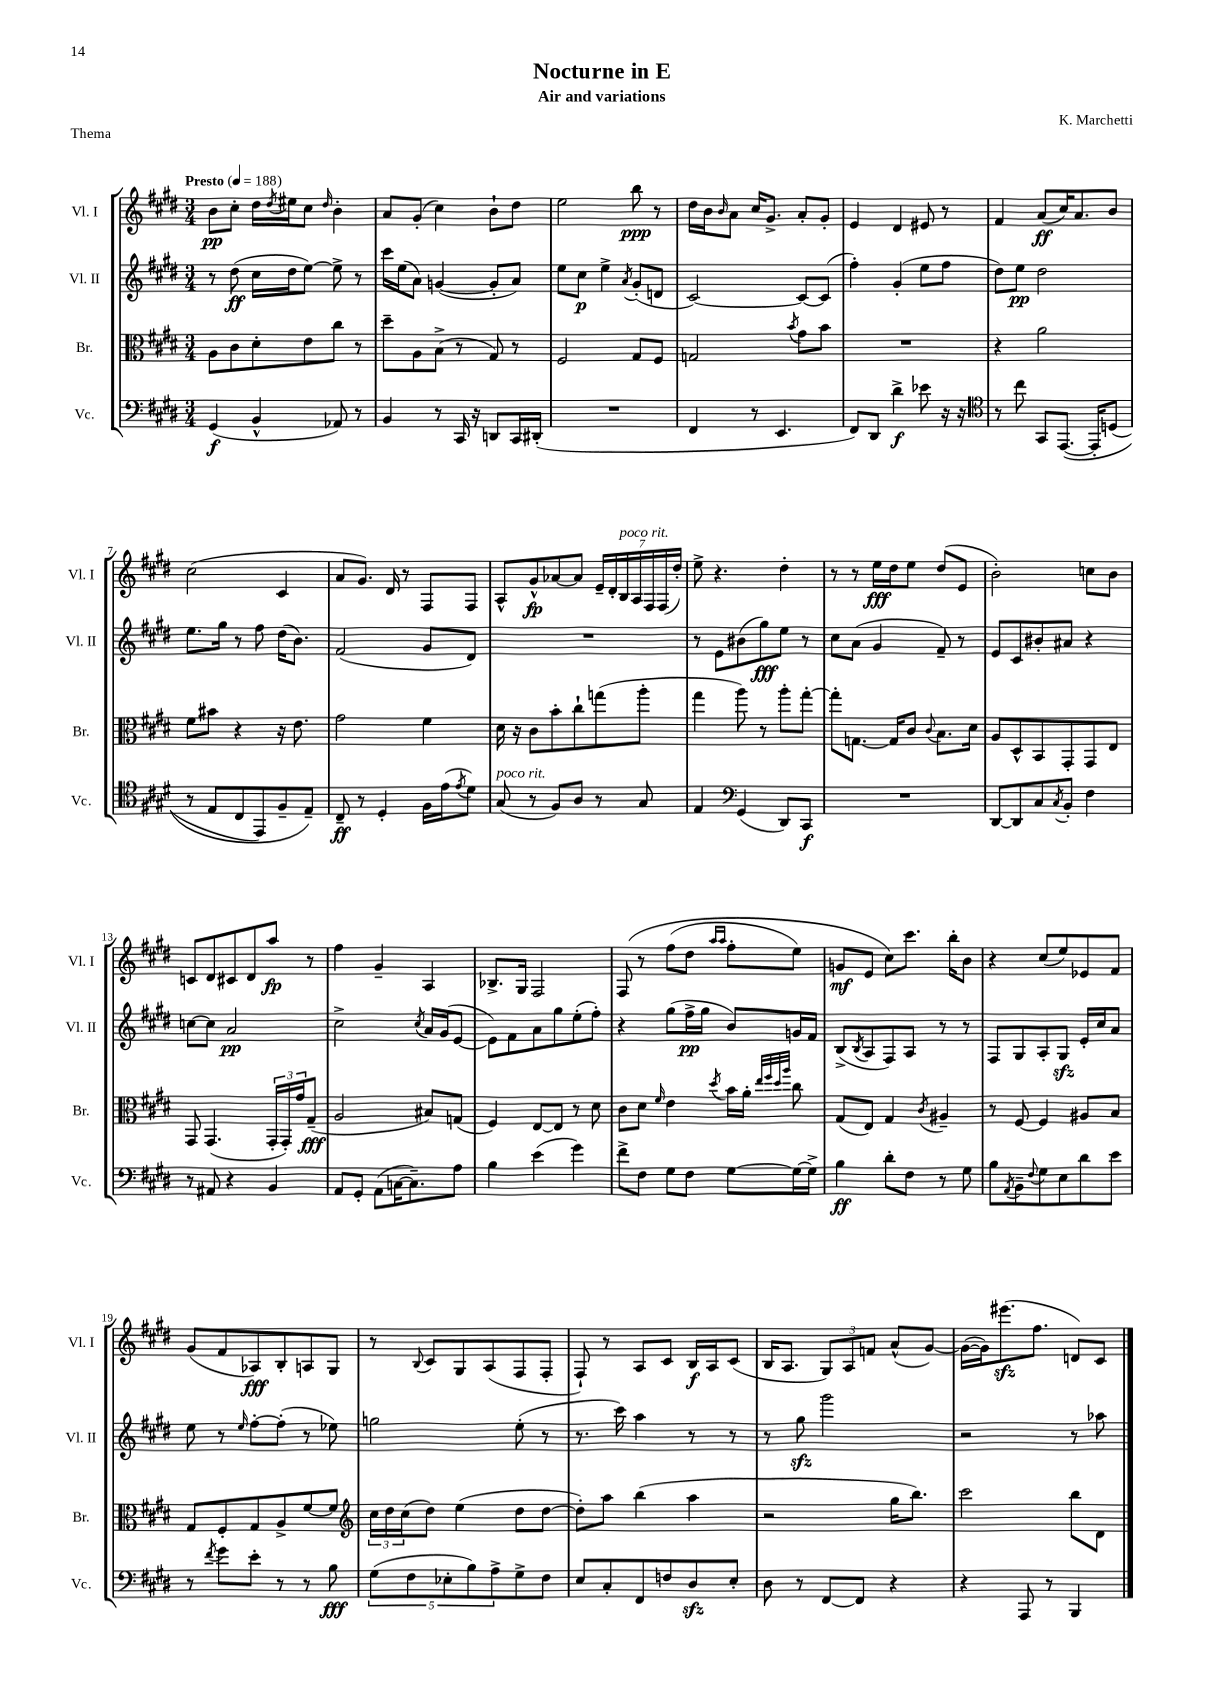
\header { title = "Nocturne in E" composer = "K. Marchetti" subtitle = "Air and variations" piece = "Thema" }
<<
\new StaffGroup <<
\new Staff = "s0" \with { instrumentName = "Vl. I" shortInstrumentName = "Vl. I" } {
    \clef treble \key e \major \numericTimeSignature \time 3/4 \tempo "Presto" 4 = 188
    b'8\pp cis''8-. dis''16 \acciaccatura { dis''8 } eis''16 cis''8 \grace { dis''16 } b'4-. |
    a'8 gis'8-.( cis''4) b'8-! dis''8 |
    e''2 b''8\ppp r8 |
    dis''16 b'16 \grace { b'16 } a'8 cis''16 gis'8.-> a'8-. gis'8-. |
    e'4 dis'4 eis'8 r8 |
    fis'4 a'8\ff( cis''16) a'8. b'8 |
    cis''2( cis'4 |
    a'8 gis'8.) dis'16 r8 fis8 fis8 |
    a8-^ gis'8-^\fp aes'8~ aes'8 \tuplet 7/4 { e'16-- dis'16-. b16^\markup { \italic "poco rit." } a16 fis16 fis16( dis''16-.) } |
    e''8-> r4. dis''4-. |
    r8 r8 e''16\fff dis''16 e''8 dis''8( e'8 |
    b'2-.) c''8 b'8 |
    c'8 dis'8 cis'8 dis'8 a''8\fp r8 |
    fis''4 gis'4-- a4 |
    bes8.-> gis16 fis2 |
    fis8\( r8 fis''8( dis''8 \grace { a''16 a''16 } fis''8-. e''8) |
    g'8\mf e'8 cis''8\) cis'''8. b''16-. b'8 |
    r4 cis''8( e''8) ees'8 fis'8 |
    gis'8( fis'8 aes8\fff) b8-. a8 gis8 |
    r8 \appoggiatura { b8 } cis'8 gis8 a8( fis8 fis8-. |
    fis8-!) r8 a8 cis'8 b16\f a16 cis'8( |
    b16 a8. \tuplet 3/2 { gis8) a8 f'8 } a'8-^( gis'8~) |
    gis'16~( gis'16) eis'''8.\sfz( fis''8. d'8) cis'8 \bar "|." |
}
\new Staff = "s1" \with { instrumentName = "Vl. II" shortInstrumentName = "Vl. II" } {
    \clef treble \key e \major \numericTimeSignature \time 3/4
    r8 dis''8\ff( cis''16 dis''16 e''8~) e''8-> r8 |
    cis'''16 e''16( a'8) g'4~( g'8-. a'8) |
    e''8 cis''8\p e''4-> \acciaccatura { a'8 } gis'8-.( d'8 |
    cis'2~) cis'8~ cis'8( |
    fis''4-.) gis'4-.( e''8 fis''8 |
    dis''8) e''8\pp dis''2 |
    e''8. gis''16 r8 fis''8 dis''16( b'8.) |
    fis'2( gis'8 dis'8) |
    R2. |
    r8 e'8 bis'8( gis''8\fff) e''8 r8 |
    cis''8 a'8( gis'4 fis'8--) r8 |
    e'8 cis'8 bis'8-. ais'8 r4 |
    c''8~ c''8 a'2\pp |
    cis''2-> \acciaccatura { cis''8 } a'16 gis'16( e'8~ |
    e'8) fis'8 a'8 gis''8 e''8-.( fis''8-.) |
    r4 gis''8( fis''16->\pp gis''16 b'8) g'16 fis'16 |
    b8->( \acciaccatura { b8 } a8 fis8) a8 r8 r8 |
    fis8 gis8 a8-. gis8\sfz e'16-. cis''16 a'8 |
    e''8 r8 \grace { e''16 } fis''8~-. fis''8-.( r8 ees''8) |
    g''2 e''8-.( r8 |
    r8. cis'''16) a''4 r8 r8 |
    r8 gis''8\sfz gis'''2 |
    r2 r8 aes''8 \bar "|." |
}
\new Staff = "s2" \with { instrumentName = "Br." shortInstrumentName = "Br." } {
    \clef alto \key e \major \numericTimeSignature \time 3/4
    a8 cis'8 dis'8-. e'8 cis''8 r8 |
    dis''8-- a8 b8->( r8 gis8) r8 |
    fis2 gis8 fis8 |
    g2 \acciaccatura { b'8 } gis'8 b'8 |
    R2. |
    r4 a'2 |
    fis'8 bis'8 r4 r16 e'8. |
    gis'2 fis'4 |
    dis'16 r16 cis'8 b'8-. cis''8-! g''8( a''8-. |
    gis''4 a''8) r8 a''8-. gis''8~-. |
    gis''8-. g8.~ g16 cis'8 \appoggiatura { cis'8 } b8. dis'16 |
    a8 dis8-^ b,8 gis,8-. gis,8 e8 |
    gis,8 gis,4.( \tuplet 3/2 { gis,16-. gis,16-.) gis'16 } gis8--\fff( |
    a2 bis8) g8( |
    fis4) e8~ e8 r8 dis'8 |
    cis'8 dis'8 \grace { fis'16 } e'4 \acciaccatura { dis''8 } b'16 a'16-. \grace { e''32 fis''32 dis''32 a''32 } cis''8 |
    gis8( e8) gis4 \acciaccatura { cis'8 } ais4-- |
    r8 fis8~ fis4 ais8 b8 |
    gis8 fis8-. gis8 a8-> fis'8~ fis'8 |
    \clef treble \tuplet 3/2 { cis''16 dis''16 cis''16( } dis''8) e''4( dis''8 dis''8~ |
    dis''8-.) a''8 b''4( a''4 |
    r2 gis''16 b''8.) |
    cis'''2 b''8 dis'8 \bar "|." |
}
\new Staff = "s3" \with { instrumentName = "Vc." shortInstrumentName = "Vc." } {
    \clef bass \key e \major \numericTimeSignature \time 3/4
    gis,4\f( b,4-^ aes,8) r8 |
    b,4 r8 cis,16 r16 d,8 cis,16 dis,16-.( |
    R2. |
    fis,4 r8 e,4. |
    fis,8) dis,8 dis'4->\f ees'8 r16 r16 |
    \clef tenor r8 cis''8 gis,8 e,8.~\( e,16-. d8( |
    r8 e8 cis8 e,8) fis8-- e8--\) |
    cis8--\ff r8 dis4-. fis16 e'16( \acciaccatura { e'8 } dis'8) |
    gis8^\markup { \italic "poco rit." }( r8 fis8) a8 r8 gis8 |
    e4 \clef bass gis,4( dis,8) cis,8\f |
    R2. |
    dis,8~ dis,8 cis8 \acciaccatura { cis8 } b,8-. fis4 |
    r8 ais,8 r4 b,4 |
    a,8 gis,8-. a,8( c16~ c8.--) a8 |
    b4 e'4( gis'4) |
    fis'8-> fis8 gis8 fis8 gis8~ gis16~ gis16-> |
    b4\ff dis'8-. fis8 r8 gis8 |
    b8 \acciaccatura { a,8 } b,8-- \appoggiatura { fis8 } gis8 e8 dis'8 e'8 |
    r8 \acciaccatura { fis'8 } gis'8 e'8-. r8 r8 b8\fff |
    \tuplet 5/4 { gis8( fis8 ees8-. b8) a8-> } gis8-> fis8 |
    e8 cis8-. fis,8 f8 dis8\sfz e8-. |
    dis8 r8 fis,8~ fis,8 r4 |
    r4 a,,8 r8 b,,4 \bar "|." |
}
>>
>>
